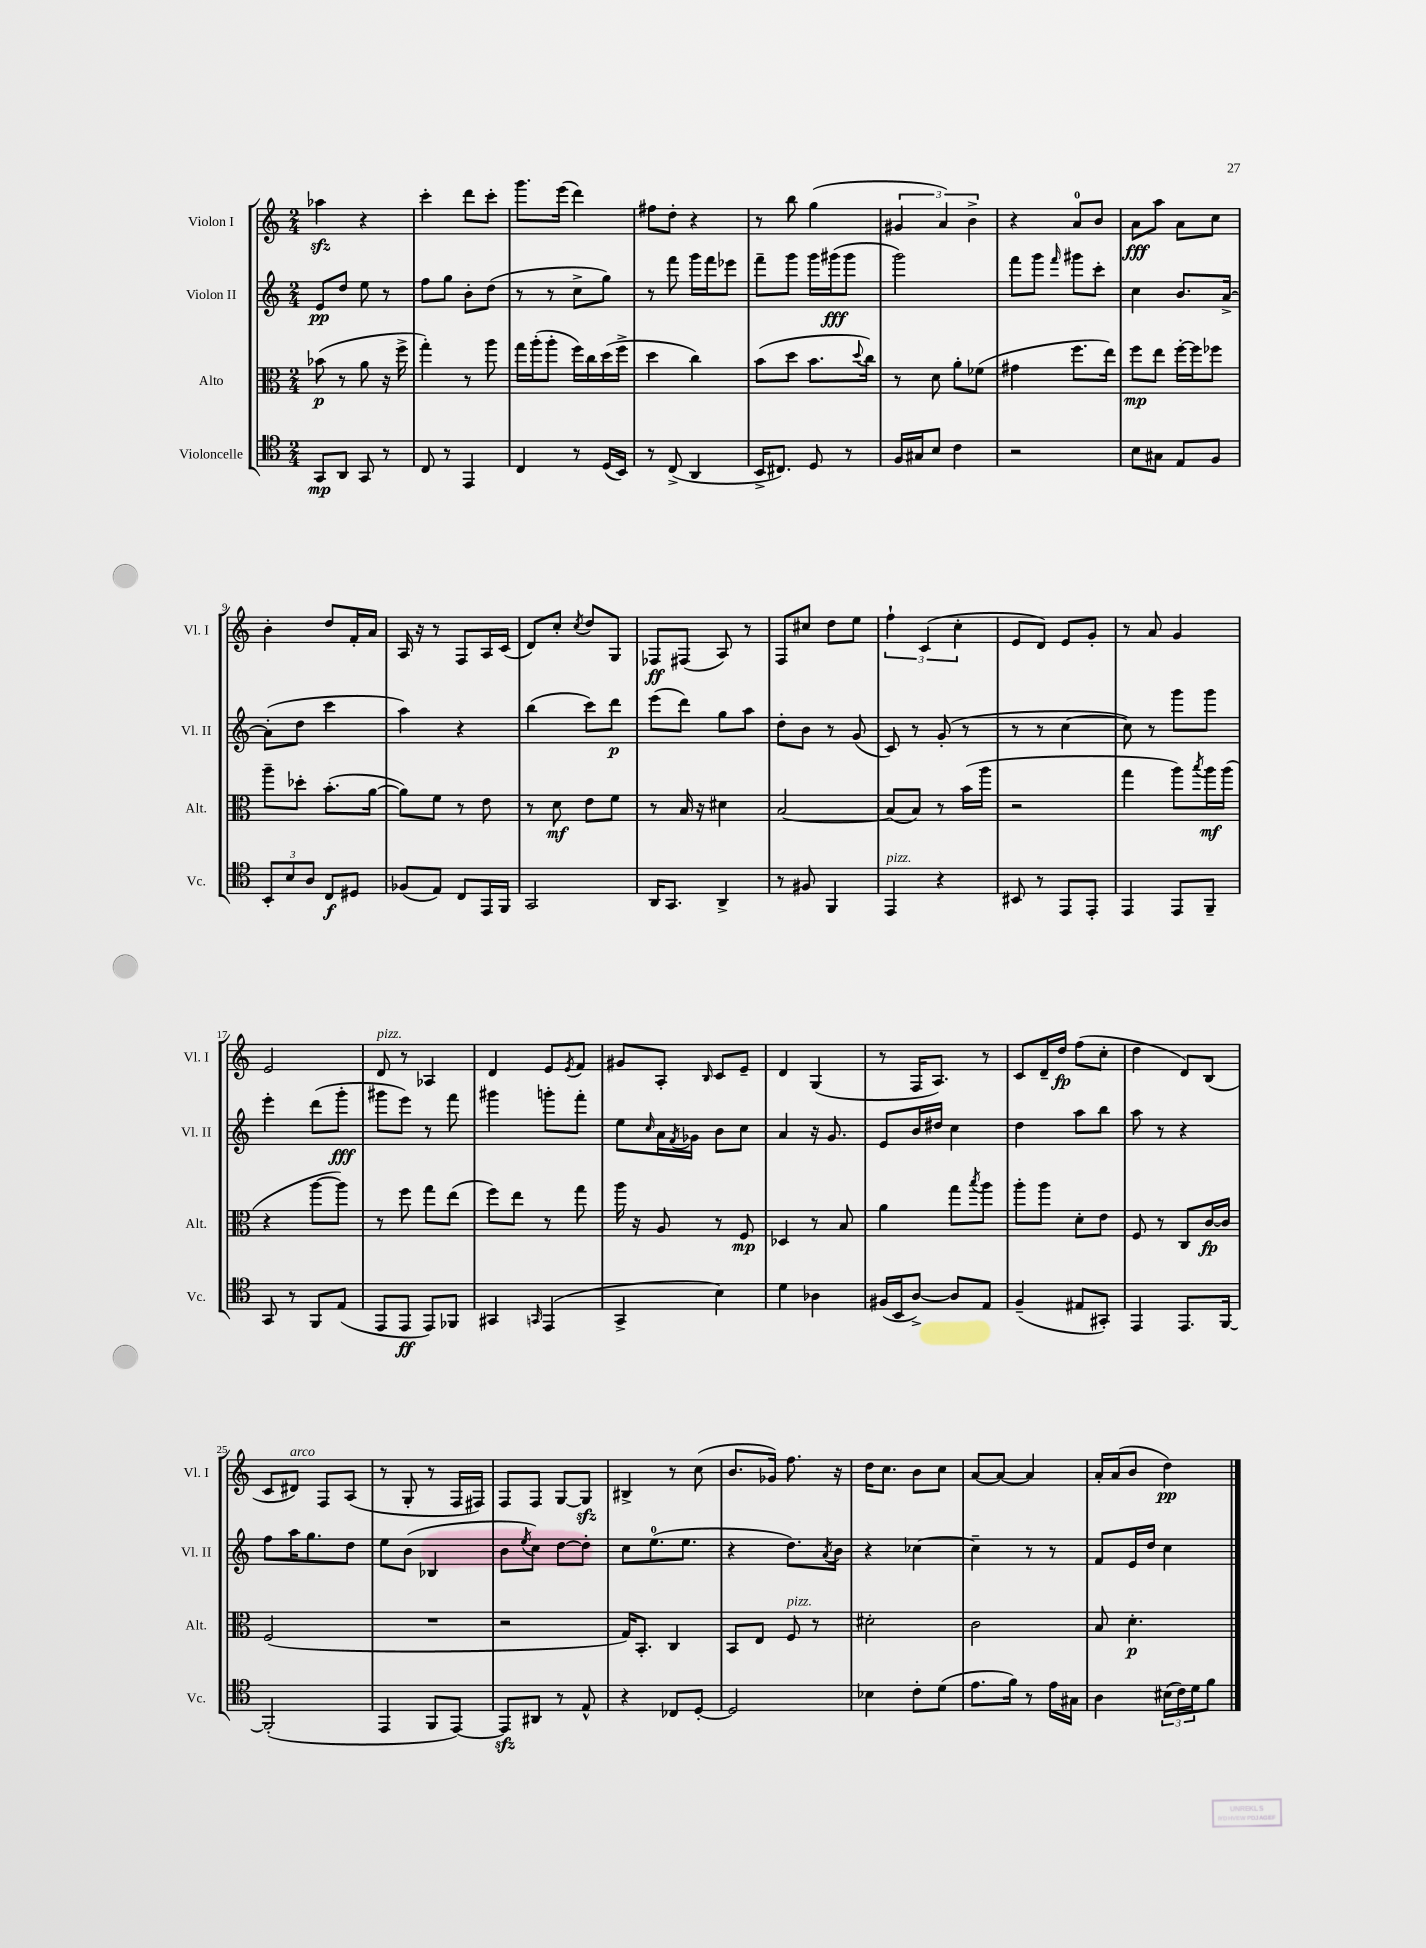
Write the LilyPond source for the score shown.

<<
\new StaffGroup <<
\new Staff = "s0" \with { instrumentName = "Violon I" shortInstrumentName = "Vl. I" } {
    \clef treble \key c \major \numericTimeSignature \time 2/4
    aes''4\sfz r4 |
    c'''4-. d'''8 c'''8-. |
    g'''8. e'''16( d'''4) |
    fis''8 d''8-. r4 |
    r8 b''8 g''4( |
    \tuplet 3/2 { gis'4 a'4) b'4-> } |
    r4 a'8-0 b'8 |
    a'8\fff a''8 a'8 c''8 |
    b'4-. d''8 f'16-. a'16 |
    a16 r16 r8 f8 a16 c'16( |
    d'8) c''8-. \acciaccatura { c''8 } d''8 g8 |
    fes8\ff fis8( a8) r8 |
    f8 cis''8 d''8 e''8 |
    \tuplet 3/2 { f''4-! c'4( c''4-. } |
    e'8 d'8) e'8 g'8-. |
    r8 a'8 g'4 |
    e'2 |
    d'8^\markup { \italic "pizz." } r8 aes4 |
    d'4 e'8 \acciaccatura { e'8 } f'8 |
    gis'8 a8-. \grace { b16 } c'8 e'8-- |
    d'4 g4( |
    r8 f16 a8.) r8 |
    c'8 d'16-- d''16\fp f''8( c''8-. |
    d''4 d'8) b8( |
    c'8 dis'8^\markup { \italic "arco" }) f8 a8( |
    r8 g8-. r8 f16 fis16) |
    f8 f8 g8~ g8\sfz |
    bis4-> r8 c''8( |
    b'8. ges'16) f''8. r16 |
    d''16 c''8. b'8 c''8 |
    a'8~ a'8~ a'4 |
    a'16-. a'16( b'8 d''4\pp) \bar "|." |
}
\new Staff = "s1" \with { instrumentName = "Violon II" shortInstrumentName = "Vl. II" } {
    \clef treble \key c \major \numericTimeSignature \time 2/4
    e'8\pp d''8 e''8 r8 |
    f''8 g''8 b'8-. d''8( |
    r8 r8 c''8-> g''8) |
    r8 f'''8 g'''16 f'''16 ees'''8 |
    f'''8-- g'''8 g'''16 gis'''16\fff( gis'''8 |
    g'''2) |
    f'''8 g'''8 \grace { f'''16 } gis'''8 c'''8-. |
    c''4 b'8. a'16~-> |
    a'8-.( d''8 c'''4 |
    a''4) r4 |
    b''4( c'''8) d'''8\p |
    e'''8( d'''8) g''8 a''8 |
    d''8-. b'8 r8 g'8( |
    c'8) r8 g'8-.( r8 |
    r8 r8 c''4~ |
    c''8) r8 g'''8 g'''8 |
    e'''4-. d'''8( g'''8-.\fff |
    gis'''8 e'''8) r8 f'''8 |
    gis'''4 g'''8-. f'''8-. |
    e''8 \grace { c''16 } a'16 \acciaccatura { f'8 } ges'16 b'8 c''8 |
    a'4 r16 g'8. |
    e'8 b'16 dis''16 c''4 |
    d''4 a''8 b''8 |
    a''8 r8 r4 |
    f''8 a''16 g''8. d''8 |
    e''8 b'8( bes4 |
    b'8 \acciaccatura { e''8 } c''8) d''8~ d''8-. |
    c''8 e''8.-0( e''8. |
    r4 d''8.) \acciaccatura { a'8 } b'16 |
    r4 ces''4~ |
    ces''4-- r8 r8 |
    f'8 e'16 d''16 c''4 \bar "|." |
}
\new Staff = "s2" \with { instrumentName = "Alto" shortInstrumentName = "Alt." } {
    \clef alto \key c \major \numericTimeSignature \time 2/4
    bes'8\p( r8 a'8 r16 f''16-> |
    g''4-.) r8 a''8 |
    g''16 a''16-.( a''8-. f''16) c''16 d''16( f''16-> |
    d''4 c''4) |
    b'8( d''8 b'8. \appoggiatura { d''8 } c''16) |
    r8 d'8 a'8-. fes'8( |
    gis'4 f''8. e''16) |
    f''8\mp e''8 f''16~-. f''16 fes''8 |
    a''8-- des''8-. b'8.-.( a'16~ |
    a'8) f'8 r8 e'8 |
    r8 d'8\mf e'8 f'8 |
    r8 b16 r16 dis'4 |
    b2~ |
    b8( b8) r8 b'16( a''16 |
    r2 |
    g''4 a''8) \acciaccatura { b''8 } a''16\mf a''16( |
    r4 a''8~ a''8) |
    r8 f''8 g''8 e''8( |
    f''8) e''8 r8 g''8 |
    a''16 r16 a8 r8 f8\mp |
    des4 r8 b8 |
    a'4 g''8 \acciaccatura { b''8 } a''8 |
    a''8-. a''8 d'8-. e'8 |
    f8 r8 c8 c'16~\fp c'16 |
    f2( |
    R2 |
    r2 |
    g16) b,8.-. c4 |
    b,8 e8 f8^\markup { \italic "pizz." } r8 |
    dis'2-. |
    c'2 |
    b8 d'4.-.\p \bar "|." |
}
\new Staff = "s3" \with { instrumentName = "Violoncelle" shortInstrumentName = "Vc." } {
    \clef tenor \key c \major \numericTimeSignature \time 2/4
    g,8\mp a,8 g,8 r8 |
    c8 r8 e,4 |
    c4 r8 d16( b,16) |
    r8 c8->( a,4 |
    b,16-> cis8.) d8 r8 |
    f16 gis16 b8 c'4 |
    r2 |
    b8 gis8 e8 f8 |
    \tuplet 3/2 { b,8-. b8 a8 } c8\f dis8 |
    fes8( e8) c8 e,16 f,16 |
    g,2 |
    a,16 g,8. a,4-> |
    r8 fis8 f,4 |
    e,4^\markup { \italic "pizz." } r4 |
    bis,8 r8 e,8 e,8-. |
    e,4 e,8 f,8-- |
    g,8 r8 f,8 e8( |
    e,8 e,8\ff e,8) fes,8 |
    gis,4 \grace { g,16 } e,4( |
    g,4-> b4) |
    d'4 aes4 |
    fis16( b,16 a8~->) a8 e8 |
    f4--( eis8 gis,8-.) |
    e,4 e,8. f,16~ |
    f,2-.( |
    e,4 f,8 e,8~) |
    e,8\sfz ais,8 r8 e8-^ |
    r4 ces8 d8~-. |
    d2 |
    bes4 c'8-. d'8( |
    e'8. f'16) r8 e'16 gis16 |
    a4 \tuplet 3/2 { bis16( c'16) d'16 } f'8 \bar "|." |
}
>>
>>
